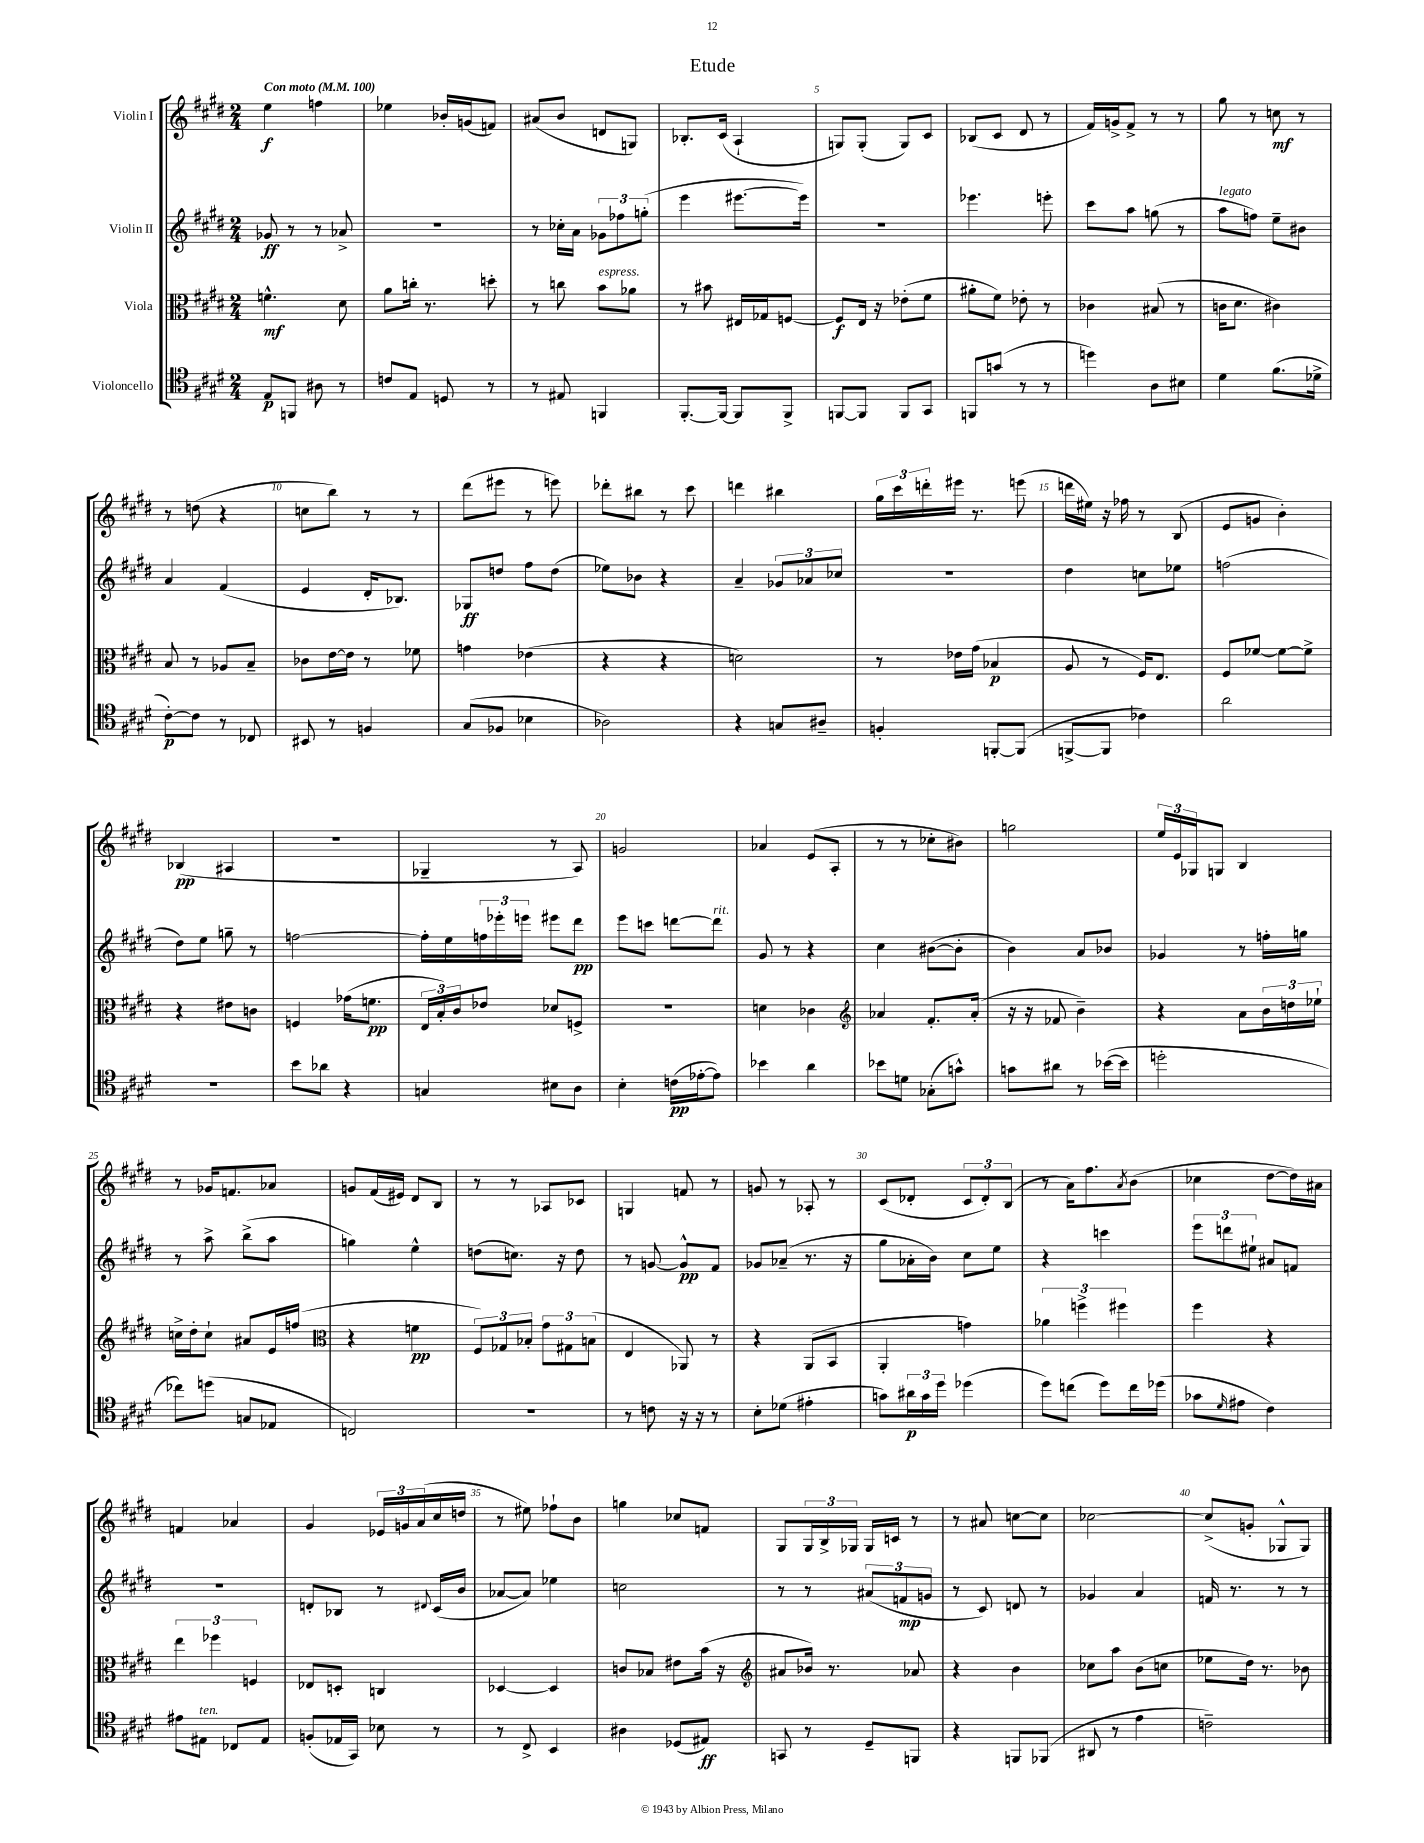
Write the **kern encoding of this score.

**kern	**dynam	**kern	**dynam	**kern	**dynam	**kern	**dynam
*part4	*part4	*part3	*part3	*part2	*part2	*part1	*part1
*staff4	*staff4	*staff3	*staff3	*staff2	*staff2	*staff1	*staff1
*I"Violoncello	*	*I"Viola	*	*I"Violin II	*	*I"Violin I	*
*clefC4	*	*clefC3	*	*clefG2	*	*clefG2	*
*k[f#c#g#d#]	*	*k[f#c#g#d#]	*	*k[f#c#g#d#]	*	*k[f#c#g#d#]	*
*M2/4	*	*M2/4	*	*M2/4	*	*M2/4	*
*MM100	*	*MM100	*	*MM100	*	*MM100	*
=1	=1	=1	=1	=1	=1	=1	=1
!	!	!	!	!	!	!LO:TX:a:B:t=Con moto	!
8E/L	p	4.fn^^\	mf	8g-X/	ff	4ee\	f
8FFn/J	.	.	.	8r	.	.	.
8A#X\	.	.	.	8r	.	4ffn\	.
8r	.	8d#\	.	8a-X^/	.	.	.
=2	=2	=2	=2	=2	=2	=2	=2
8cn/L	.	8a\L	.	2r	.	4ee-X\	.
8E/J	.	16ccn'\Jk	.	.	.	.	.
.	.	8.r	.	.	.	.	.
8Dn/	.	.	.	.	.	16b-X'/LL	.
.	.	.	.	.	.	(16gn/J	.
8r	.	8ddn'\	.	.	.	8fn/J)	.
=3	=3	=3	=3	=3	=3	=3	=3
8r	.	8r	.	8r	.	(8a#X/L	.
8E#X/	.	8ccn\	.	16cc-X'\LL	.	8b/J	.
.	.	.	.	16a\JJ	.	.	.
!	!	!LO:TX:a:i:t=espress.	!	!	!	!	!
4FFn/	.	8b\L	.	12g-X\L	.	8dn/L	.
.	.	.	.	12ff-X\	.	.	.
.	.	8a-X\J	.	.	.	8Gn/J)	.
.	.	.	.	(12ggn'\J	.	.	.
=4	=4	=4	=4	=4	=4	=4	=4
[8.FF#'/L	.	8r	.	4eee\	.	8.B-X'/L	.
.	.	8b#X\	.	.	.	.	.
16FF#/Jk_	.	.	.	.	.	(16c#/Jk	.
8FF#/L]	.	16E#X/LL	.	[8.eee#X\L	.	4A`/	.
.	.	16G-X/J	.	.	.	.	.
8FF#^/J	.	[8Fn/J	.	.	.	.	.
.	.	.	.	16eee#\Jk])	.	.	.
=5	=5	=5	=5	=5	=5	=5	=5
[8FFn/L	.	8F/L]	f	2r	.	8Gn/L)	.
8FF/J]	.	16E/Jk	.	.	.	(8G'/J	.
.	.	16r	.	.	.	.	.
8FF/L	.	(8e-X'\L	.	.	.	8G/L)	.
8GG#/J	.	8f#\J	.	.	.	8c#/J	.
=6	=6	=6	=6	=6	=6	=6	=6
8FFn/L	.	8a#X'\L	.	4.eee-X\	.	(8B-X/L	.
(8gn/J	.	8f#\J)	.	.	.	8c#/J	.
8r	.	8e-X'\	.	.	.	8d#/	.
8r	.	8r	.	8eeen'\	.	8r	.
=7	=7	=7	=7	=7	=7	=7	=7
4ddn\)	.	4c-X\	.	8ccc#\L	.	16f#/LL)	.
.	.	.	.	.	.	16gn^/J	.
.	.	.	.	8aa\J	.	8f#^/J	.
8A\L	.	(8B#X/	.	(8ggn\	.	8r	.
8B#X\J	.	8r	.	8r	.	8r	.
=8	=8	=8	=8	=8	=8	=8	=8
!	!	!	!	!LO:TX:a:i:t=legato	!	!	!
4d#\	.	16cn\KL	.	8aa\L	.	8gg#\	.
.	.	8.d#\J	.	.	.	.	.
.	.	.	.	8ffn\J)	.	8r	.
(8.f#\L	.	4c#X\)	.	8ee~\L	.	8ccn\	mf
.	.	.	.	8b#X\J	.	8r	.
16d-X^\Jk	.	.	.	.	.	.	.
!!LO:LB:g=z
=9	=9	=9	=9	=9	=9	=9	=9
[8c#'\L)	p	8B/	.	4a/	.	8r	.
8c#\J]	.	8r	.	.	.	(8ddn\	.
8r	.	8A-X/L	.	(4f#/	.	4r	.
8C-X/	.	8B~/J	.	.	.	.	.
=10	=10	=10	=10	=10	=10	=10	=10
8BB#X/	.	8c-X\L	.	4e/	.	8ccn\L	.
8r	.	[16e\L	.	.	.	8bb\J)	.
.	.	16e\JJ]	.	.	.	.	.
4Fn/	.	8r	.	16d#'/KL	.	8r	.
.	.	.	.	8.B-X/J)	.	.	.
.	.	8f-X\	.	.	.	8r	.
=11	=11	=11	=11	=11	=11	=11	=11
(8G#/L	.	4gn\	.	8G-X/L	ff	(8ddd#\L	.
8F-X/J	.	.	.	8ddn/J	.	8eee#X\J	.
4B-X\	.	(4e-X\	.	8ff#\L	.	8r	.
.	.	.	.	(8dd\J	.	8eeen\)	.
=12	=12	=12	=12	=12	=12	=12	=12
2A-X\)	.	4r	.	8ee-X\L)	.	8ddd-X'\L	.
.	.	.	.	8b-X\J	.	8bb#X\J	.
.	.	4r	.	4r	.	8r	.
.	.	.	.	.	.	8ccc#\	.
=13	=13	=13	=13	=13	=13	=13	=13
4r	.	2dn\)	.	4a~/	.	4dddn\	.
8Gn/L	.	.	.	12g-X/L	.	4bb#X\	.
.	.	.	.	12a-X/	.	.	.
8A#X~/J	.	.	.	.	.	.	.
.	.	.	.	12cc-X/J	.	.	.
=14	=14	=14	=14	=14	=14	=14	=14
4Fn'/	.	8r	.	2r	.	24gg#\LL	.
.	.	.	.	.	.	24ccc#\	.
.	.	.	.	.	.	24dddn'\	.
.	.	16e-X\LL	.	.	.	16eee#X\JJ	.
.	.	(16g#\JJ	.	.	.	8.r	.
[8FFn'/L	.	4B-X/	p	.	.	.	.
(8FF/J]	.	.	.	.	.	(8eeen\	.
=15	=15	=15	=15	=15	=15	=15	=15
[8FFn^/L	.	8A/	.	4dd#\	.	16dddn\LL	.
.	.	.	.	.	.	16ee#X\JJ)	.
8FF/J]	.	8r	.	.	.	16r	.
.	.	.	.	.	.	16ff-X\	.
4c-X\)	.	16F#/KL)	.	8ccn\L	.	8r	.
.	.	8.E/J	.	.	.	.	.
.	.	.	.	8ee-X\J	.	(8B/	.
=16	=16	=16	=16	=16	=16	=16	=16
2a\	.	8F#/L	.	(2ffn\	.	8e/L	.
.	.	[8f-X/J	.	.	.	8gn/J	.
.	.	8f-\L_	.	.	.	4b'\)	.
.	.	8f-^\J]	.	.	.	.	.
!!LO:LB:g=z
=17	=17	=17	=17	=17	=17	=17	=17
2r	.	4r	.	8dd#\L)	.	(4B-X/	pp
.	.	.	.	8ee\J	.	.	.
.	.	8e#X\L	.	8ggn~\	.	4A#X/	.
.	.	8cn\J	.	8r	.	.	.
=18	=18	=18	=18	=18	=18	=18	=18
8b\L	.	4Fn/	.	[2ffn\	.	2r	.
8a-X\J	.	.	.	.	.	.	.
4r	.	(16g-X\KL	.	.	.	.	.
.	.	8.fn\J	pp	.	.	.	.
=19	=19	=19	=19	=19	=19	=19	=19
4Gn/	.	24E/LL	.	16ff'\LL]	.	4G-X~/	.
.	.	24B'/)	.	.	.	.	.
.	.	.	.	16ee\	.	.	.
.	.	24c#/J	.	.	.	.	.
.	.	8e-X/J	.	24ffn\	.	.	.
.	.	.	.	24eee-X'\	.	.	.
.	.	.	.	24eeen\JJ	.	.	.
8B#X\L	.	8d-X/L	.	8eee#X\L	.	8r	.
8A\J	.	8Fn^/J	.	8ddd#\J	pp	8A/)	.
=20	=20	=20	=20	=20	=20	=20	=20
4B'\	.	2r	.	8eee\L	.	2gn/	.
.	.	.	.	8cccn\J	.	.	.
(16cn\LL	pp	.	.	[8dddn\L	.	.	.
[16e-X'\J	.	.	.	.	.	.	.
!	!	!	!	!LO:TX:a:i:t=rit.	!	!	!
8e-\J])	.	.	.	8ddd\J]	.	.	.
=21	=21	=21	=21	=21	=21	=21	=21
4b-X\	.	4dn\	.	8g#/	.	4a-X/	.
.	.	.	.	8r	.	.	.
4a\	.	4c-X\	.	4r	.	(8e/L	.
.	.	.	.	.	.	8A'/J	.
=22	=22	=22	=22	=22	=22	=22	=22
*	*	*clefG2	*	*	*	*	*
8b-X\L	.	4a-X/	.	4cc#\	.	8r	.
8dn\J	.	.	.	.	.	8r	.
(8G-X'\L	.	8.f#'/L	.	([8b#X\L	.	8cc-X'\L	.
8gn^^\J)	.	.	.	8b#'\J]	.	8b#X\J)	.
.	.	(16a-'/Jk	.	.	.	.	.
=23	=23	=23	=23	=23	=23	=23	=23
8gn\L	.	16r	.	4b\)	.	2ggn\	.
.	.	16r	.	.	.	.	.
8a#X\J	.	8f-X/	.	.	.	.	.
8r	.	4b~\)	.	8a/L	.	.	.
([16b-X\LL	.	.	.	8b-X/J	.	.	.
16b-\JJ]	.	.	.	.	.	.	.
=24	=24	=24	=24	=24	=24	=24	=24
2ddn'\	.	4r	.	4g-X/	.	24ee/LL	.
.	.	.	.	.	.	24e/	.
.	.	.	.	.	.	24G-X/J	.
.	.	.	.	.	.	8Gn/J	.
.	.	8a\L	.	8r	.	4B/	.
.	.	24b\L	.	16ffn'\LL	.	.	.
.	.	24ddn\	.	.	.	.	.
.	.	.	.	16ggn\JJ	.	.	.
.	.	24ee-X`\JJ	.	.	.	.	.
!!LO:LB:g=z
=25	=25	=25	=25	=25	=25	=25	=25
8cc-X\L)	.	16ccn^\LL	.	8r	.	8r	.
.	.	16dd#'\J	.	.	.	.	.
(8ddn\J	.	8cc`\J	.	8aa^\	.	16g-X/KL	.
.	.	.	.	.	.	8.fn/	.
8Gn/L	.	8a#X/L	.	(8bb^\L	.	.	.
8E-X/J	.	16e/L	.	8aa\J	.	8a-X/J	.
.	.	(16ffn/JJ	.	.	.	.	.
=26	=26	=26	=26	=26	=26	=26	=26
*	*	*clefC3	*	*	*	*	*
2Cn/)	.	4r	.	4ggn\)	.	8gn/L	.
.	.	.	.	.	.	(16f#/L	.
.	.	.	.	.	.	16e#X/JJ)	.
.	.	4fn\	pp	4ee^^\	.	8d#/L	.
.	.	.	.	.	.	8B/J	.
=27	=27	=27	=27	=27	=27	=27	=27
2r	.	12F#/L)	.	(8ddn\L	.	8r	.
.	.	12G-X/	.	.	.	.	.
.	.	.	.	8.ccn\J)	.	8r	.
.	.	12B-X'/J	.	.	.	.	.
.	.	12g#\L	.	.	.	8A-X/L	.
.	.	.	.	16r	.	.	.
.	.	12G#X\	.	.	.	.	.
.	.	.	.	8dd\	.	8c-X/J	.
.	.	(12Bn\J	.	.	.	.	.
=28	=28	=28	=28	=28	=28	=28	=28
8r	.	4E/	.	8r	.	4Gn/	.
8cn\	.	.	.	[8gn/	.	.	.
16r	.	8AA-X/)	.	8g^^/L]	pp	8fn/	.
16r	.	.	.	.	.	.	.
8r	.	8r	.	8f#/J	.	8r	.
=29	=29	=29	=29	=29	=29	=29	=29
8B'\L	.	4r	.	8g-X/L	.	8gn/	.
(8d-X\J	.	.	.	(8a-X~/J	.	8r	.
4e#X'\	.	(8AA/L	.	8.r	.	8A-X'/	.
.	.	8BB/J	.	.	.	8r	.
.	.	.	.	16r	.	.	.
=30	=30	=30	=30	=30	=30	=30	=30
8gn\L)	.	4AA'/	.	8gg#\L	.	(8c#/L	.
24a#X\L	p	.	.	16a-X'\L	.	8d-X'/J	.
24g\	.	.	.	.	.	.	.
.	.	.	.	16b\JJ)	.	.	.
24dd#\JJ	.	.	.	.	.	.	.
(4dd-X\	.	4gn\)	.	8cc#\L	.	12c#/L	.
.	.	.	.	.	.	12d-'/)	.
.	.	.	.	8ee\J	.	.	.
.	.	.	.	.	.	(12B/J	.
=31	=31	=31	=31	=31	=31	=31	=31
8dd#\L)	.	6a-X\	.	4r	.	8r	.
(8ccn\J	.	.	.	.	.	16a\KL)	.
.	.	6ffn^\	.	.	.	.	.
.	.	.	.	.	.	8.ff#\	.
8dd#\L)	.	.	.	4cccn\	.	.	.
.	.	6ff#X\	.	.	.	.	.
.	.	.	.	.	.	8qa/	.
16cc\L	.	.	.	.	.	(8b\J	.
(16dd-X\JJ	.	.	.	.	.	.	.
=32	=32	=32	=32	=32	=32	=32	=32
8g-X\L	.	4ff#\	.	12eee\L	.	4cc-X\	.
.	.	.	.	12dddn\	.	.	.
16qqd#/	.	.	.	.	.	.	.
8e#X\J	.	.	.	.	.	.	.
.	.	.	.	12ee#X`\J	.	.	.
4c#\)	.	4r	.	8a#X/L	.	[8dd#\L	.
.	.	.	.	8fn/J	.	16dd#\L])	.
.	.	.	.	.	.	16a#X\JJ	.
!!LO:LB:g=z
=33	=33	=33	=33	=33	=33	=33	=33
8e#X\L	.	6ee\	.	2r	.	4fn/	.
!LO:TX:a:i:t=ten.	!	!	!	!	!	!	!
8E#X\J	.	.	.	.	.	.	.
.	.	6ff-X\	.	.	.	.	.
8C-X/L	.	.	.	.	.	4a-X/	.
.	.	6Fn/	.	.	.	.	.
8E#/J	.	.	.	.	.	.	.
=34	=34	=34	=34	=34	=34	=34	=34
(8Fn'/L	.	8E-X/L	.	8dn'/L	.	4g#/	.
16E-X/L	.	8Dn'/J	.	8B-X/J	.	.	.
16GG#/JJ)	.	.	.	.	.	.	.
8B-X\	.	4Cn/	.	8r	.	24e-X/LL	.
.	.	.	.	.	.	24gn/	.
.	.	.	.	.	.	(24a/	.
.	.	.	.	8qqd#X/	.	.	.
8r	.	.	.	(16c#/LL	.	16cc#/	.
.	.	.	.	16b/JJ	.	16ddn/JJ	.
=35	=35	=35	=35	=35	=35	=35	=35
8r	.	[4D-X/	.	[8a-X/L	.	8r	.
8C#^/	.	.	.	8a-/J])	.	8ee#X\)	.
4BB/	.	4D-/]	.	4ee-X\	.	8ff-X`\L	.
.	.	.	.	.	.	8b\J	.
=36	=36	=36	=36	=36	=36	=36	=36
4A#X\	.	8cn/L	.	2ccn\	.	4ggn\	.
.	.	8B-X/J	.	.	.	.	.
(8D-X/L	.	8e#X\L	.	.	.	8cc-X/L	.
8E#X/J)	ff	(16b\Jk	.	.	.	8fn/J	.
.	.	16r	.	.	.	.	.
=37	=37	=37	=37	=37	=37	=37	=37
*	*	*clefG2	*	*	*	*	*
8GGn/	.	8a#X/L	.	8r	.	8G#/L	.
8r	.	16b-X/Jk)	.	8r	.	24G#/L	.
.	.	.	.	.	.	24B^/	.
.	.	8.r	.	.	.	.	.
.	.	.	.	.	.	24G-X/JJ	.
8D#~/L	.	.	.	(12a#X/L	.	16G-/LL	.
.	.	.	.	.	.	16cn/JJ	.
.	.	.	.	12fn/	mp	.	.
8FFn/J	.	8a-X/	.	.	.	8r	.
.	.	.	.	12gn/J	.	.	.
=38	=38	=38	=38	=38	=38	=38	=38
4r	.	4r	.	8r	.	8r	.
.	.	.	.	8c#/)	.	8a#X/	.
8FFn/L	.	4b\	.	8dn/	.	[8ccn\L	.
(8FF-X/J	.	.	.	8r	.	8cc\J]	.
=39	=39	=39	=39	=39	=39	=39	=39
8AA#X/	.	8cc-X\L	.	4g-X/	.	[2cc-X\	.
8r	.	8aa\J	.	.	.	.	.
4e\	.	(8b\L	.	4a/	.	.	.
.	.	8ccn\J	.	.	.	.	.
=40	=40	=40	=40	=40	=40	=40	=40
2cn~\)	.	8ee-X\L	.	16fn/	.	(8cc-^/L]	.
.	.	.	.	8.r	.	.	.
.	.	16dd#\Jk)	.	.	.	8gn'/J	.
.	.	8.r	.	.	.	.	.
.	.	.	.	8r	.	8G-X^^/L	.
.	.	8b-X\	.	8r	.	8G-/J)	.
==	==	==	==	==	==	==	==
*-	*-	*-	*-	*-	*-	*-	*-
